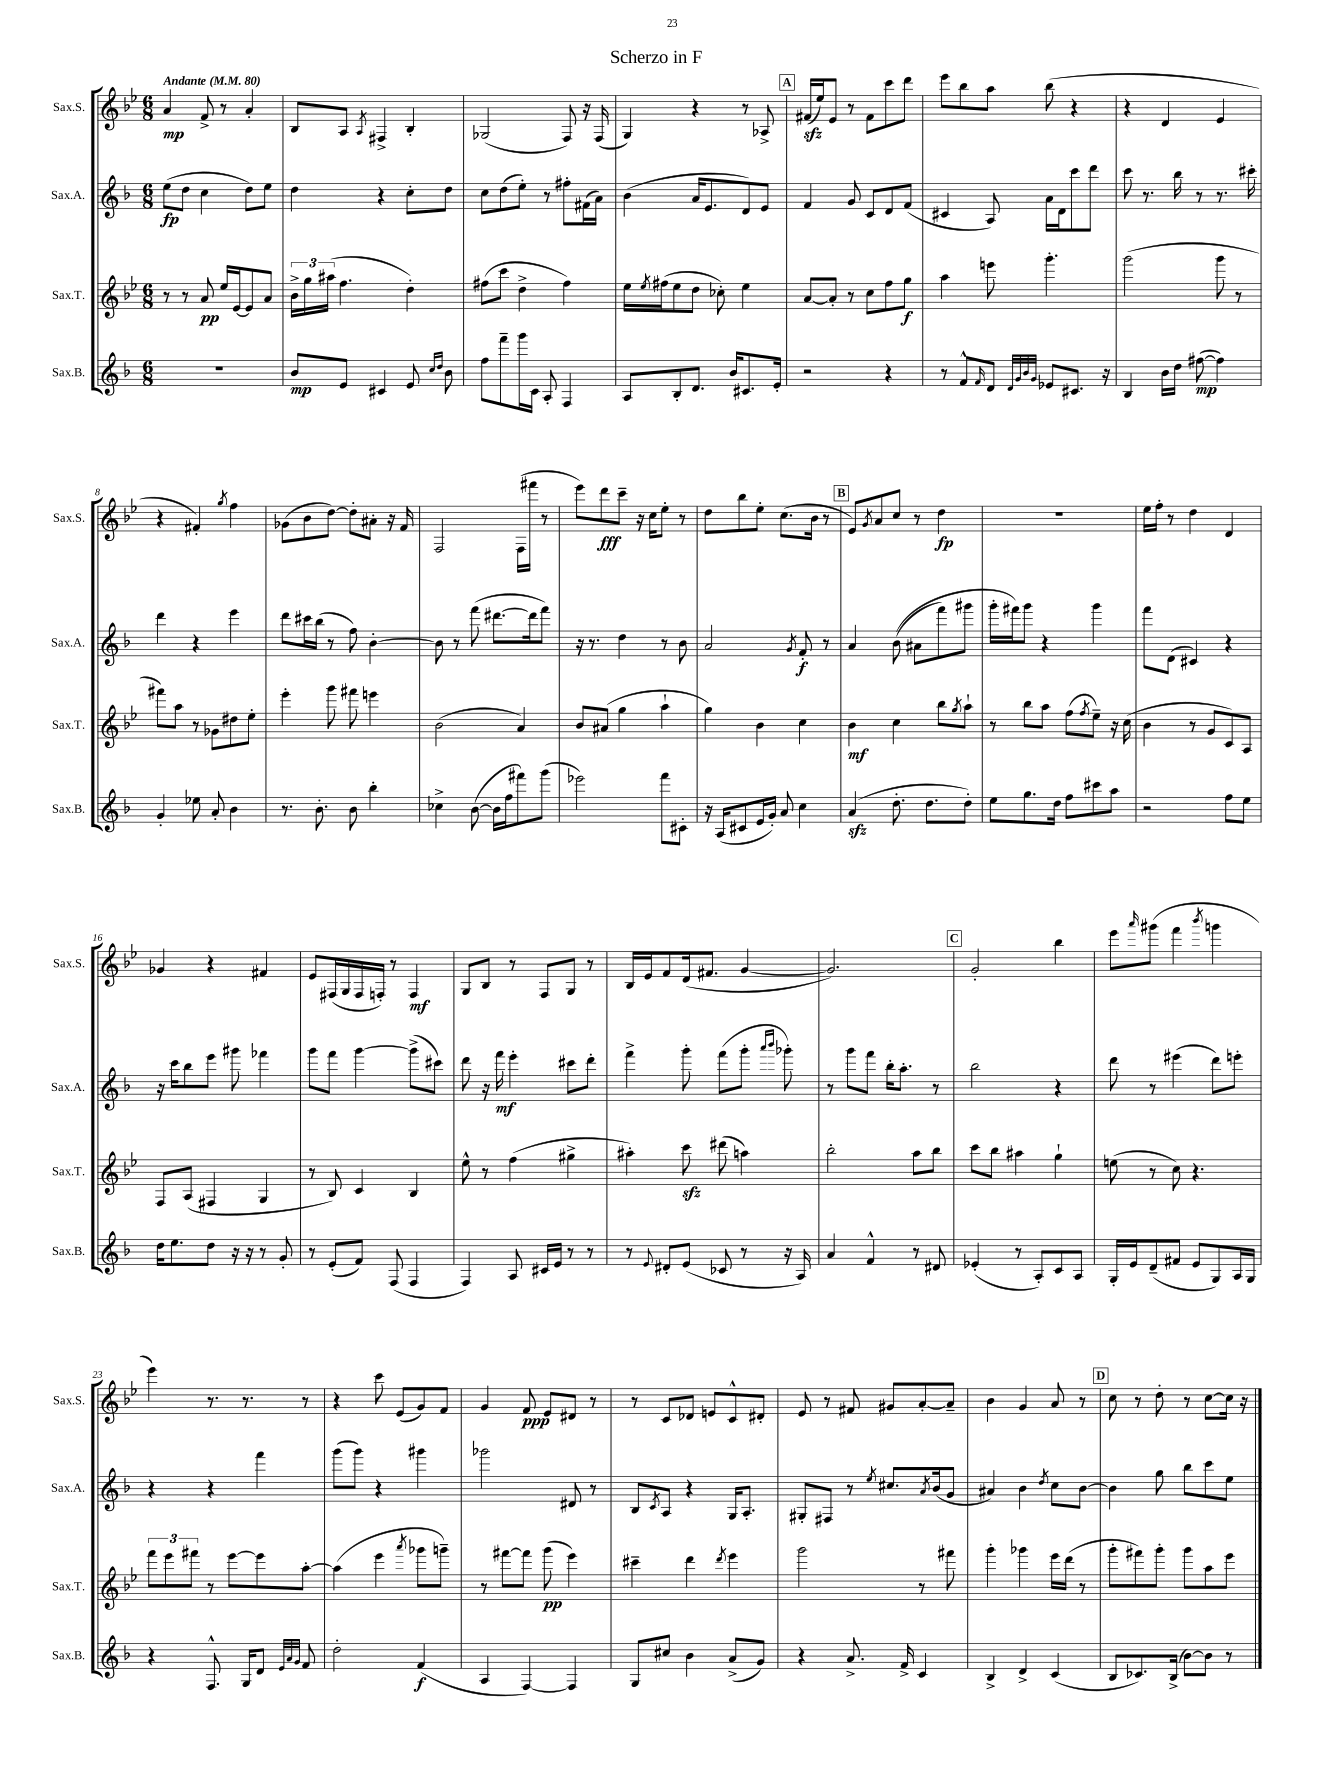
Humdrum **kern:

**kern	**kern	**kern	**kern
*staff4	*staff3	*staff2	*staff1
*clefG2	*clefG2	*clefG2	*clefG2
*k[b-]	*k[b-e-]	*k[b-]	*k[b-e-]
*M6/8	*M6/8	*M6/8	*M6/8
*MM80	*MM80	*MM80	*MM80
2.r	8r	(8ee	4a
.	8r	8dd	.
.	8a	4cc	8f^
.	16ee-	.	8r
.	[16e-	.	.
.	8e-]	8dd)	4a'
.	8a	8ee	.
=	=	=	=
8b-	24b-^	4dd	8B-
.	24gg	.	.
.	(24aa#	.	.
8e	4.ff	.	8A
.	.	.	8qA
4c#	.	4r	4F#^
8e	4dd')	8cc'	4B-'
16qqcc	.	.	.
16qqdd	.	.	.
8b-	.	8dd	.
=	=	=	=
8ff	(8ff#	8cc	(2G-
8fff~	8ccc	(8dd	.
16ggg	4dd^	8ee')	.
16c	.	.	.
8A'	.	8r	.
4F	4ff#)	8ff#'	8F)
.	.	(16f#	16r
.	.	16a)	(16F
=	=	=	=
8A	16ee-	(4b-	4G)
.	8qee-	.	.
.	(16ff#	.	.
8B-'	8ee-	.	.
8.d	8dd	16a	4r
.	.	8.e	.
.	8cc-')	.	.
16b-	.	.	.
8.c#	4ee-	8d)	8r
.	.	8e	8A-^
16e'	.	.	.
=	=	=	=
2r	[8a	4f	(16f#
.	.	.	16ee-)
.	8a']	.	8e-
.	8r	8g	8r
.	8cc	8c	8f#
4r	8ff	8d	8ccc
.	8gg	(8f	8ddd
=	=	=	=
8r	4aa	4c#	8eee-
8f^^	.	.	8bb-
16qqf	.	.	.
8d	8eee	8A)	8aa
32qqd	.	.	.
32qqg	.	.	.
32qqb-	.	.	.
32qqg	.	.	.
8e-	4.ggg'	16a	(8bb-
.	.	16d	.
8.c#	.	8ccc	4r
.	.	8ddd	.
16r	.	.	.
=	=	=	=
4B-	(2ggg	8ccc	4r
.	.	8.r	.
16b-	.	.	4d
16dd	.	16bb-	.
([8ff#	.	8r	.
4ff#])	8ggg	8.r	4e-
.	8r	.	.
.	.	16ccc#'	.
=	=	=	=
4g'	8fff#)	4ddd	4r
.	8aa	.	.
8ee-	8r	4r	4f#')
8a'	8g-	.	.
.	.	.	8qgg
4b-	8dd#	4eee	4ff
.	8ee-'	.	.
=	=	=	=
8.r	4eee-'	8ddd	(8g-
.	.	16ccc#	8b-
8.b-'	.	(16bb-	.
.	8ggg	8r	[8dd)
8b-	8fff#	8ff)	8dd']
4bb-'	4eee	[4b-'	8a#'
.	.	.	16r
.	.	.	16f
=	=	=	=
4cc-^	(2b-	8b-]	2F
.	.	8r	.
([8b-	.	(8fff	.
16b-]	.	[8.ddd#	.
16ff	.	.	.
8fff#)	4a)	.	(16F
.	.	16ddd#]	16fff#
(8ggg	.	8fff)	8r
=	=	=	=
2eee-)	8b-	16r	8eee-)
.	.	8.r	.
.	(8a#	.	8ddd
.	4gg	4dd	8ccc~
.	.	.	16r
.	.	.	16cc
8fff	4aa`	8r	8ee-'
8c#'	.	8b-	8r
=	=	=	=
16r	4gg)	2a	8dd
(16A	.	.	.
8c#	.	.	8bb-
16e	4b-	.	8ee-'
16g')	.	.	.
8a	.	.	(8.cc
.	.	8qg	.
4cc	4cc	8f'	.
.	.	.	16b-
.	.	8r	8r
=	=	=	=
(4a	4b-	4a	8e-)
.	.	.	8qg
.	.	.	8a
8.dd'	4cc	&((8b-	8cc
.	.	8a#	8r
8.dd	.	.	.
.	8bb-	8fff)	4dd
.	8qgg	.	.
8dd')	8aa`	8ggg#	.
=	=	=	=
8ee	8r	16ggg'	2.r
.	.	16fff#&)	.
8.gg	8bb-	8ggg	.
.	8aa	4r	.
16dd	.	.	.
8ff	(8ff	.	.
.	8qff	.	.
8ccc#	8ee-~)	4ggg	.
8aa	16r	.	.
.	(16cc	.	.
=	=	=	=
2r	4b-	8fff	16ee-
.	.	.	16ff'
.	.	(8d	8r
.	8r	4c#)	4dd
.	8g	.	.
8ff	8c)	4r	4d
8ee	8A	.	.
=	=	=	=
16dd	8F	16r	4g-
8.ee	.	16ccc	.
.	(8A	8bb-	.
8dd	4F#	8eee	4r
16r	.	8ggg#	.
16r	.	.	.
8r	4G	4fff-	4f#
8g'	.	.	.
=	=	=	=
8r	8r	8ggg	8e-
(8e'	8B-)	8fff	(16F#
.	.	.	16G
8f)	4c	[4ggg	16F#
.	.	.	16F')
(8F	.	.	8r
4F	4B-	(8ggg^]	4F
.	.	8ccc#)	.
=	=	=	=
4F)	8ee-^^	8ddd	8G
.	8r	16r	8B-
.	.	16fff	.
8A	(4ff	4eee'	8r
16c#	.	.	8F
16e	.	.	.
8r	4gg#^	8ccc#	8G
8r	.	8ddd'	8r
=	=	=	=
8r	4aa#')	4fff^	16B-
.	.	.	16e-
8qqe	.	.	.
8d#'	.	.	8f
(8e	8ccc	8ggg'	(16d
.	.	.	8.f#
8c-	(8ddd#	(8fff	.
8r	4aa)	8ggg'	[4g
.	.	16qqaaa	.
.	.	16qqbbb-	.
16r	.	8ggg-')	.
16A)	.	.	.
=	=	=	=
4a	2bb-'	8r	2.g])
.	.	8ggg	.
4f^^	.	8fff	.
.	.	16bb-'	.
.	.	8.aa'	.
8r	8aa	.	.
8d#	8bb-	8r	.
=	=	=	=
(4e-'	8ccc	2bb-	2g'
.	8bb-	.	.
8r	4aa#	.	.
8A')	.	.	.
8c	4gg`	4r	4bb-
8A	.	.	.
=	=	=	=
16G'	(8ee	8ddd	8eee-
16e	.	.	.
.	.	.	16qqaaa
(8d~	8r	8r	(8ggg#
8f#	8cc)	(4eee#	4fff
8e	4.r	.	.
.	.	.	8qbbb-
8G)	.	8ddd)	4ggg
16A	.	8eee'	.
16G	.	.	.
=	=	=	=
4r	12fff	4r	4eee-)
.	12eee-	.	.
.	12fff#	.	.
8.F^^	8r	4r	8.r
.	[8eee-	.	.
16G	.	.	8.r
8d	8eee-]	4fff	.
32qqe	.	.	.
32qqa	.	.	.
32qqg	.	.	.
8f	[8aa'	.	8r
=	=	=	=
2dd'	(4aa]	(8ggg	4r
.	.	8ggg)	.
.	4eee-	4r	8ccc
.	.	.	(8e-
.	8qaaa	.	.
(4f	8ggg-	4ggg#	8g)
.	8ggg~)	.	8f
=	=	=	=
4A	8r	2ggg-	4g
.	[8fff#	.	.
[4F)	8fff#]	.	8f
.	(8ggg	.	8e-
4F]	4eee-)	8d#	8d#
.	.	8r	8r
=	=	=	=
8G	4ccc#~	8B-	8r
.	.	8qc	.
8cc#	.	8A	8c
4b-	4ddd	4r	8d-
.	.	.	8e
.	8qddd	.	.
(8a^	4eee-	16G	8c^^
.	.	8.A'	.
8g)	.	.	8d#'
=	=	=	=
4r	2ggg	8G#'	8e-
.	.	8F#	8r
8.a^	.	8r	8f#
.	.	8qee	.
.	.	8.cc#	8g#
16f^	.	.	.
4c	8r	.	[8a'
.	.	8qa	.
.	.	(16b-	.
.	8fff#	8g	8a~]
=	=	=	=
4B-^	4ggg'	4a#)	4b-
4d^	4ggg-	4b-	4g
.	.	8qdd	.
(4c	16eee-	8cc	8a
.	(16ddd	.	.
.	8r	[8b-	8r
=	=	=	=
8B-	8ggg'	4b-]	8cc
8.c-)	8fff#)	.	8r
.	8ggg'	8gg	8dd'
(16B-^	.	.	.
[8b-)	8ggg	8bb-	8r
8b-]	8aa	8ccc	[8cc
8r	8eee-	8ee	16cc]
.	.	.	16r
==	==	==	==
*-	*-	*-	*-
